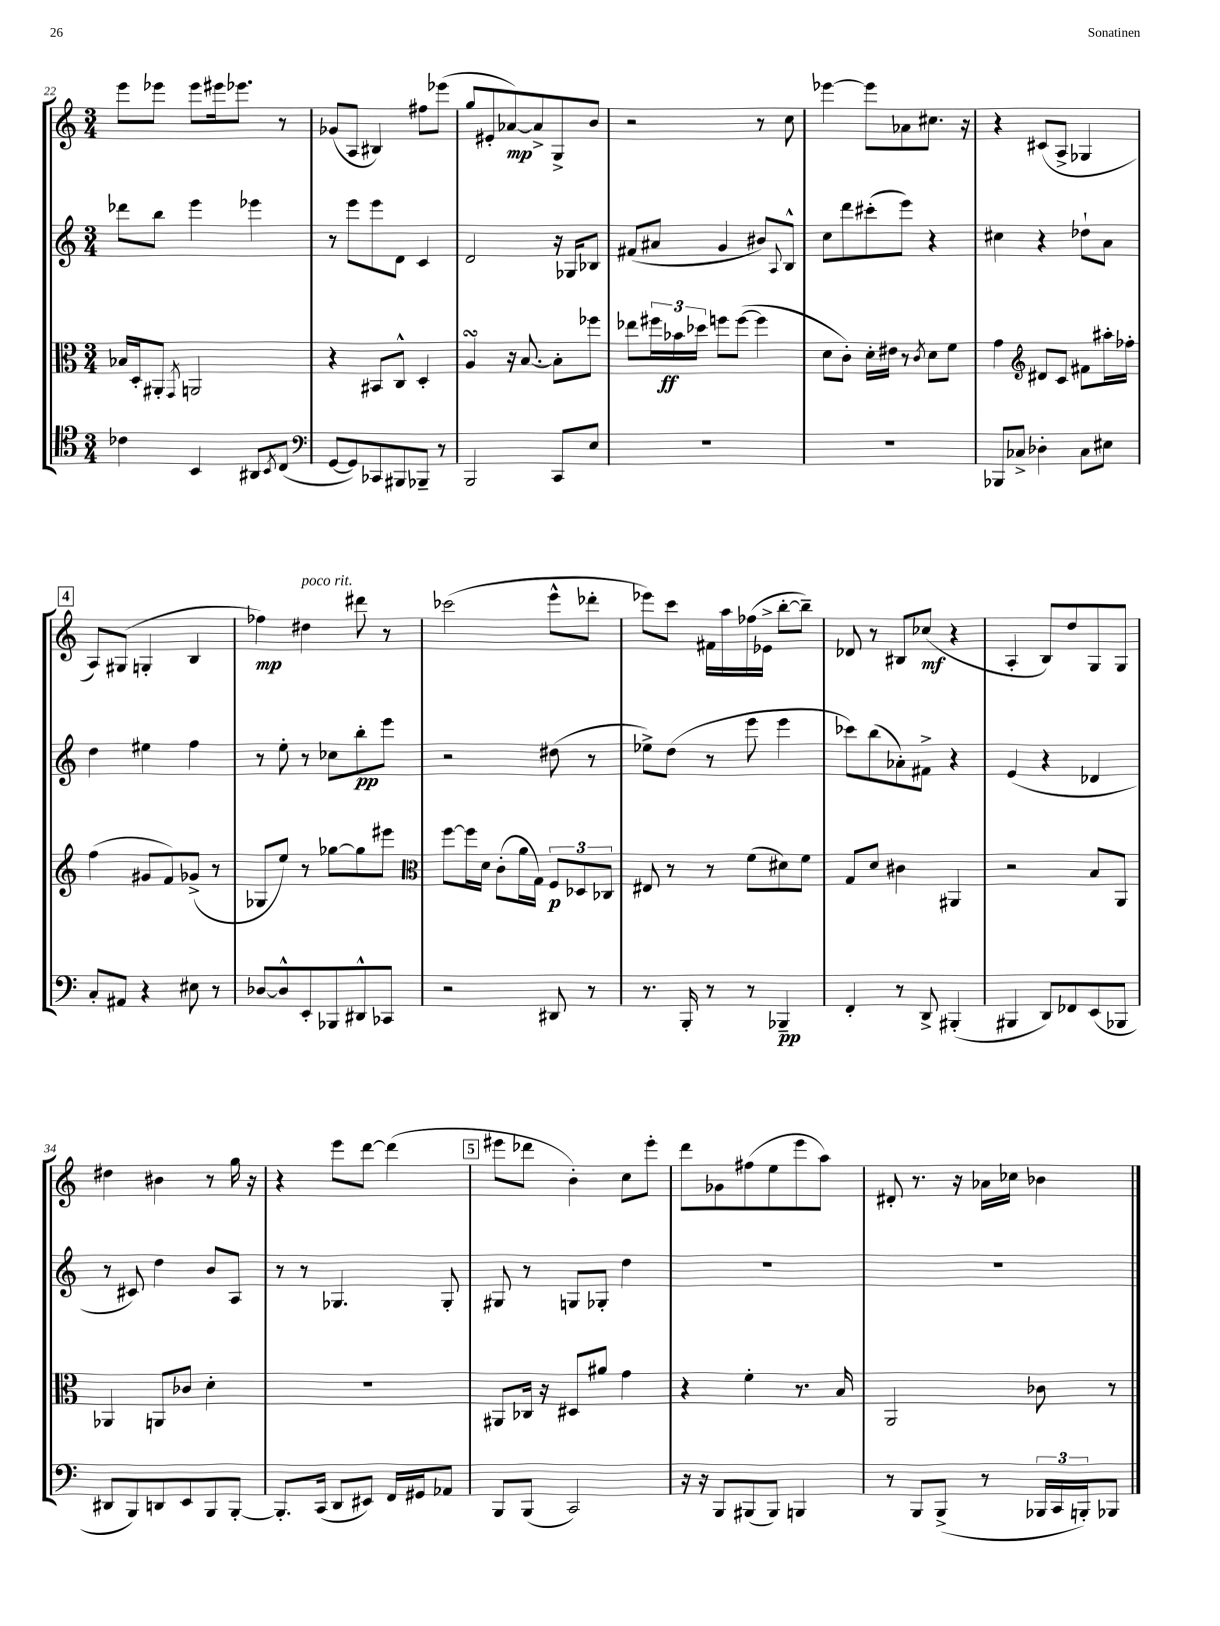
<<
\new StaffGroup <<
\new Staff = "s0" {
    \clef treble \key c \major \numericTimeSignature \time 3/4
    e'''8 ees'''8 ees'''8 eis'''16 ees'''8. r8 |
    ges'8( a8 bis4) fis''8 ees'''8( |
    g''8 eis'8-. aes'8~\mp) aes'8-> g8-> b'8 |
    r2 r8 c''8 |
    ees'''4~ ees'''8 aes'8 cis''8. r16 |
    r4 cis'8( a8-> ges4 |
    \mark \markup { \box "4" } a8) gis8( g4-. b4 |
    fes''4\mp) dis''4^\markup { \italic "poco rit." } dis'''8 r8 |
    ces'''2( e'''8-^ des'''8-. |
    ees'''8) c'''8 fis'16 a''16 fes''16( ees'16-> b''8~-. b''8--) |
    des'8 r8 bis8 ces''8\mf( r4 |
    a4-. b8) d''8 g8 g8 |
    dis''4 bis'4 r8 g''16 r16 |
    r4 e'''8 d'''8~ d'''4( |
    \mark \markup { \box "5" } eis'''8 des'''8 b'4-.) c''8 eis'''8-. |
    d'''8 ges'8 fis''8( e''8 e'''8 a''8) |
    dis'8-. r8. r16 aes'16 ces''16 bes'4 \bar "|." |
}
\new Staff = "s1" {
    \clef treble \key c \major \numericTimeSignature \time 3/4
    des'''8 b''8 e'''4 ees'''4 |
    r8 e'''8 e'''8 d'8 c'4 |
    d'2 r16 ges16 bes8 |
    fis'8( ais'8 g'4 bis'8) \appoggiatura { a8 } b8-^ |
    c''8 d'''8 cis'''8-.( e'''8) r4 |
    cis''4 r4 des''8-! a'8 |
    \mark \markup { \box "4" } d''4 eis''4 f''4 |
    r8 e''8-. r8 ces''8 b''8-.\pp e'''8 |
    r2 dis''8( r8 |
    ees''8->) d''8( r8 e'''8 e'''4 |
    ces'''8) b''8( aes'8-.) fis'8-> r4 |
    e'4( r4 des'4 |
    r8 cis'8) d''4 b'8 a8 |
    r8 r8 ges4. ges8-. |
    \mark \markup { \box "5" } gis8 r8 g8 ges8-. d''4 |
    R2. |
    R2. \bar "|." |
}
\new Staff = "s2" {
    \clef alto \key c \major \numericTimeSignature \time 3/4
    bes16 d16-. ais,8-. \acciaccatura { g,8 } a,2 |
    r4 bis,8 c8-^ d4-. |
    a4\turn r16 b8.~ b8-. fes''8 |
    ees''8 \tuplet 3/2 { fis''16 bes'16\ff des''16 } f''8 f''8~( f''4 |
    d'8 c'8-.) d'16-. eis'16 r8 \acciaccatura { c'8 } d'8 f'8 |
    g'4 \clef treble dis'8 c'8 fis'8 ais''16-. fes''16-. |
    \mark \markup { \box "4" } f''4( gis'8 f'8) ges'8->( r8 |
    ges8 e''8) r8 ges''8~ ges''8 eis'''8 |
    \clef alto f''8~ f''16 d'16 c'8-.( a'16 g16) \tuplet 3/2 { f8\p des8 ces8 } |
    eis8 r8 r8 f'8( dis'8) f'8 |
    g8 d'8 cis'4 ais,4 |
    r2 b8 a,8 |
    aes,4 a,8 ces'8 d'4-. |
    R2. |
    \mark \markup { \box "5" } ais,8 ces16 r16 dis8 ais'8 g'4 |
    r4 f'4-. r8. b16 |
    a,2 ces'8 r8 \bar "|." |
}
\new Staff = "s3" {
    \clef tenor \key c \major \numericTimeSignature \time 3/4
    ces'4 b,4 ais,8 \acciaccatura { b,8 } c8( |
    \clef bass g,8~ g,8) ces,8 bis,,8 bes,,8-- r8 |
    b,,2 c,8 e8 |
    R2. |
    R2. |
    bes,,8 ces8-> des4-. ces8 eis8 |
    \mark \markup { \box "4" } c8-. ais,8 r4 eis8 r8 |
    des8~ des8-^ e,8-. bes,,8 dis,8-^ ces,8 |
    r2 dis,8 r8 |
    r8. b,,16-. r8 r8 bes,,4--\pp |
    f,4-. r8 d,8-> bis,,4-.( |
    bis,,4 d,8) fes,8 e,8( bes,,8 |
    dis,8 b,,8) d,8 e,8 b,,8 b,,8~-. |
    b,,8.-. c,16( d,8 eis,8) f,16 gis,16 aes,8 |
    \mark \markup { \box "5" } b,,8 b,,8( c,2) |
    r16 r16 b,,8 bis,,8( bis,,8) b,,4 |
    r8 b,,8 b,,8->( r8 \tuplet 3/2 { bes,,16 c,16 b,,16-.) } bes,,8 \bar "|." |
}
>>
>>
\layout { \context { \Score currentBarNumber = #22 } }
